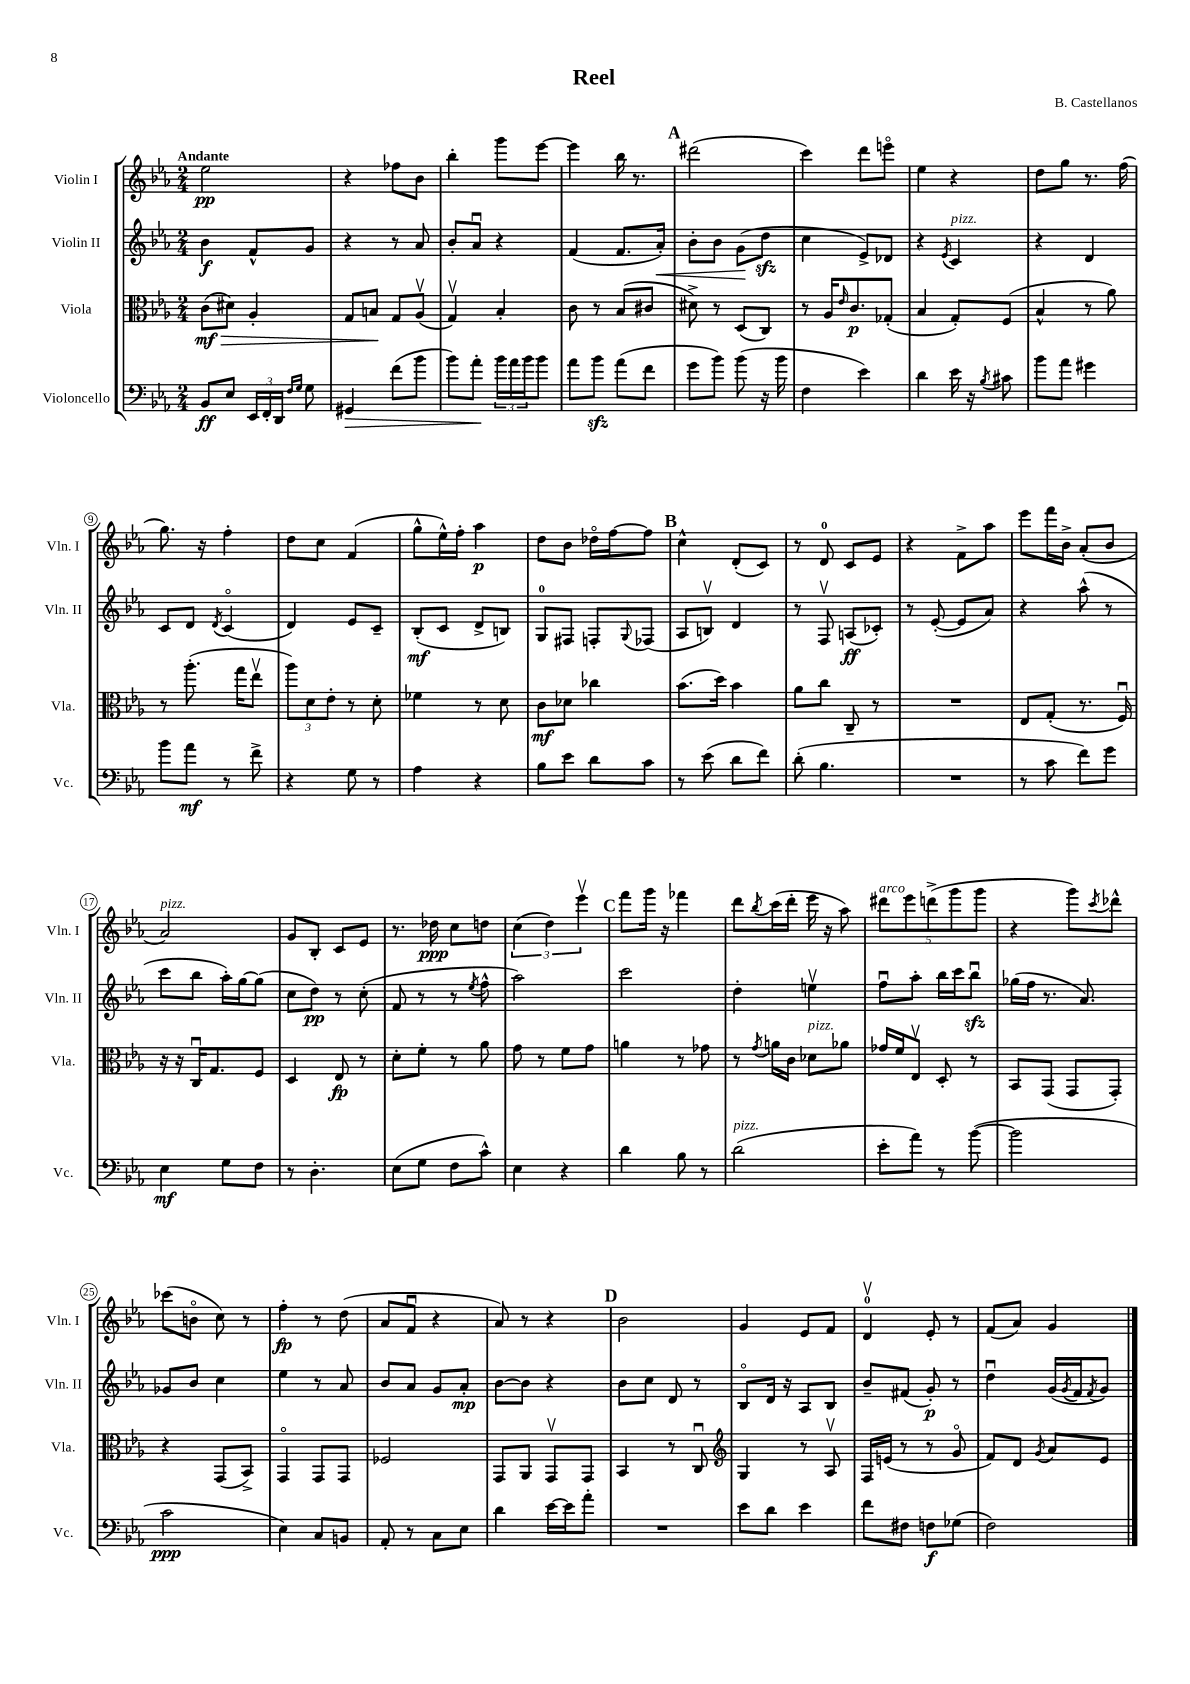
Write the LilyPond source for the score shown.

\header { title = "Reel" composer = "B. Castellanos" }
<<
\new StaffGroup <<
\new Staff = "s0" \with { instrumentName = "Violin I" shortInstrumentName = "Vln. I" } {
    \clef treble \key ees \major \numericTimeSignature \time 2/4 \tempo "Andante"
    ees''2\pp |
    r4 fes''8 bes'8 |
    bes''4-. g'''8 ees'''8~ |
    ees'''4 bes''16 r8. |
    \mark \markup { \bold "A" } dis'''2( |
    c'''4) d'''8 e'''8\flageolet |
    ees''4 r4 |
    d''8 g''8 r8. f''16( |
    g''8.) r16 f''4-. |
    d''8 c''8 f'4( |
    g''8-^ ees''16-^) f''16-. aes''4\p |
    d''8 bes'8 des''16\flageolet f''16~ f''8 |
    \mark \markup { \bold "B" } c''4-^ d'8-.( c'8) |
    r8 d'8-0 c'8 ees'8 |
    r4 f'8-> aes''8 |
    ees'''8 f'''16 bes'16-> aes'8-.( bes'8 |
    aes'2^\markup { \italic "pizz." }) |
    g'8 bes8-. c'8 ees'8 |
    r8. des''16\ppp c''8 d''8 |
    \tuplet 3/2 { c''4( d''4) ees'''4\upbow } |
    \mark \markup { \bold "C" } f'''8 g'''16 r16 fes'''4 |
    d'''8 \acciaccatura { bes''8 } c'''16( d'''16-. ees'''16 r16 aes''8) |
    \tuplet 5/4 { dis'''8^\markup { \italic "arco" } ees'''8 d'''8->( g'''8 g'''8 } |
    r4 g'''8) \acciaccatura { c'''8 } des'''8-^ |
    ces'''8( b'8\flageolet c''8) r8 |
    f''4-.\fp r8 d''8( |
    aes'8 f'8\downbow r4 |
    aes'8) r8 r4 |
    \mark \markup { \bold "D" } bes'2 |
    g'4 ees'8 f'8 |
    d'4-0\upbow ees'8-. r8 |
    f'8( aes'8) g'4 \bar "|." |
}
\new Staff = "s1" \with { instrumentName = "Violin II" shortInstrumentName = "Vln. II" } {
    \clef treble \key ees \major \numericTimeSignature \time 2/4
    bes'4\f f'8-^ g'8 |
    r4 r8 aes'8 |
    bes'8-. aes'8\downbow r4 |
    f'4( f'8. aes'16-.\<) |
    \mark \markup { \bold "A" } bes'8-. bes'8 g'8\!( d''8\sfz |
    c''4 ees'8->) des'8 |
    r4 \acciaccatura { ees'8 } c'4^\markup { \italic "pizz." } |
    r4 d'4 |
    c'8 d'8 \acciaccatura { d'8 } c'4\flageolet( |
    d'4) ees'8 c'8-- |
    bes8-.\mf( c'8 d'8-> b8) |
    g8-0 fis8 f8-. \appoggiatura { g8 } fes8( |
    \mark \markup { \bold "B" } aes8 b8\upbow) d'4 |
    r8 f8\upbow a8\ff( ces'8-.) |
    r8 ees'8~-.( ees'8 aes'8) |
    r4 aes''8-^( r8 |
    c'''8 bes''8 aes''16-.) g''16~ g''8( |
    c''8 d''8\pp) r8 c''8-.( |
    f'8 r8 r8 \acciaccatura { ees''8 } f''8-^ |
    aes''2) |
    \mark \markup { \bold "C" } c'''2 |
    d''4-. e''4\upbow |
    f''8\downbow aes''8-. bes''16 c'''16 bes''8\downbow\sfz |
    ges''16( f''16 r8. aes'8.) |
    ges'8 bes'8 c''4 |
    ees''4 r8 aes'8 |
    bes'8 aes'8 g'8 aes'8-.\mp |
    bes'8~ bes'8 r4 |
    \mark \markup { \bold "D" } bes'8 c''8 d'8 r8 |
    bes8\flageolet d'16 r16 aes8 bes8 |
    bes'8-- fis'8( g'8-.\p) r8 |
    d''4\downbow g'16( \acciaccatura { g'8 } f'16 \acciaccatura { f'8 } g'8) \bar "|." |
}
\new Staff = "s2" \with { instrumentName = "Viola" shortInstrumentName = "Vla." } {
    \clef alto \key ees \major \numericTimeSignature \time 2/4
    c'8\mf\>( dis'8) aes4-. |
    g8 b8\! g8 aes8\upbow( |
    g4\upbow) bes4-. |
    c'8 r8 bes8( cis'8 |
    \mark \markup { \bold "A" } dis'8->) r8 d8( c8) |
    r8 aes16 \grace { ees'16 } c'8.\p ges8-.( |
    bes4 g8-.) f8( |
    bes4-^ r8 aes'8) |
    r8 aes''8.-.( g''16 ees''8\upbow |
    \tuplet 3/2 { aes''8) d'8 ees'8-. } r8 d'8-. |
    fes'4 r8 d'8 |
    c'8\mf des'8 ces''4 |
    \mark \markup { \bold "B" } bes'8.( d''16) bes'4 |
    aes'8 c''8 c8-- r8 |
    R2 |
    ees8 g8-.( r8. f16\downbow) |
    r16 r16 c16\downbow g8. f8 |
    d4 ees8\fp r8 |
    d'8-. f'8-. r8 aes'8 |
    g'8 r8 f'8 g'8 |
    \mark \markup { \bold "C" } a'4 r8 ges'8 |
    r8 \acciaccatura { g'8 } a'16 c'16 des'8^\markup { \italic "pizz." } aes'8 |
    ges'16 f'16 ees8\upbow d8-. r8 |
    bes,8 g,8( g,8 g,8-.) |
    r4 g,8( bes,8->) |
    g,4\flageolet g,8 g,8 |
    fes2 |
    g,8 aes,8 g,8\upbow g,8 |
    \mark \markup { \bold "D" } bes,4 r8 c8\downbow |
    \clef treble g4 r8 aes8\upbow |
    f16 e'16( r8 r8 g'8\flageolet |
    f'8) d'8 \acciaccatura { g'8 } aes'8 ees'8 \bar "|." |
}
\new Staff = "s3" \with { instrumentName = "Violoncello" shortInstrumentName = "Vc." } {
    \clef bass \key ees \major \numericTimeSignature \time 2/4
    bes,8\ff ees8 \tuplet 3/2 { ees,16 f,16-. d,16 } \grace { f16 g16 } g8 |
    gis,4\> f'8( bes'8 |
    bes'8) aes'8-.\! \tuplet 3/2 { bes'16 aes'16 bes'16 } bes'8 |
    aes'8 bes'8\sfz aes'8( f'8 |
    \mark \markup { \bold "A" } g'8 bes'8) bes'8( r16 bes'16 |
    f4 ees'4) |
    d'4 ees'16 r16 \acciaccatura { bes8 } cis'8 |
    bes'8 aes'8 gis'4 |
    bes'8 aes'8\mf r8 f'8-> |
    r4 g8 r8 |
    aes4 r4 |
    bes8 ees'8 d'8 c'8 |
    \mark \markup { \bold "B" } r8 ees'8( d'8 f'8) |
    d'8-.( bes4. |
    R2 |
    r8 c'8 f'8) g'8 |
    ees4\mf g8 f8 |
    r8 d4.-. |
    ees8( g8 f8 c'8-^) |
    ees4 r4 |
    \mark \markup { \bold "C" } d'4 bes8 r8 |
    d'2^\markup { \italic "pizz." }( |
    ees'8-. aes'8) r8 bes'8~( |
    bes'2 |
    c'2\ppp |
    ees4) c8 b,8 |
    aes,8-. r8 c8 ees8 |
    d'4 ees'16~ ees'16 aes'8-. |
    \mark \markup { \bold "D" } R2 |
    ees'8 d'8 ees'4 |
    f'8 fis8 f8\f ges8( |
    f2) \bar "|." |
}
>>
>>
\layout { \context { \Score \override BarNumber.stencil = #(make-stencil-circler 0.1 0.3 ly:text-interface::print) } }
